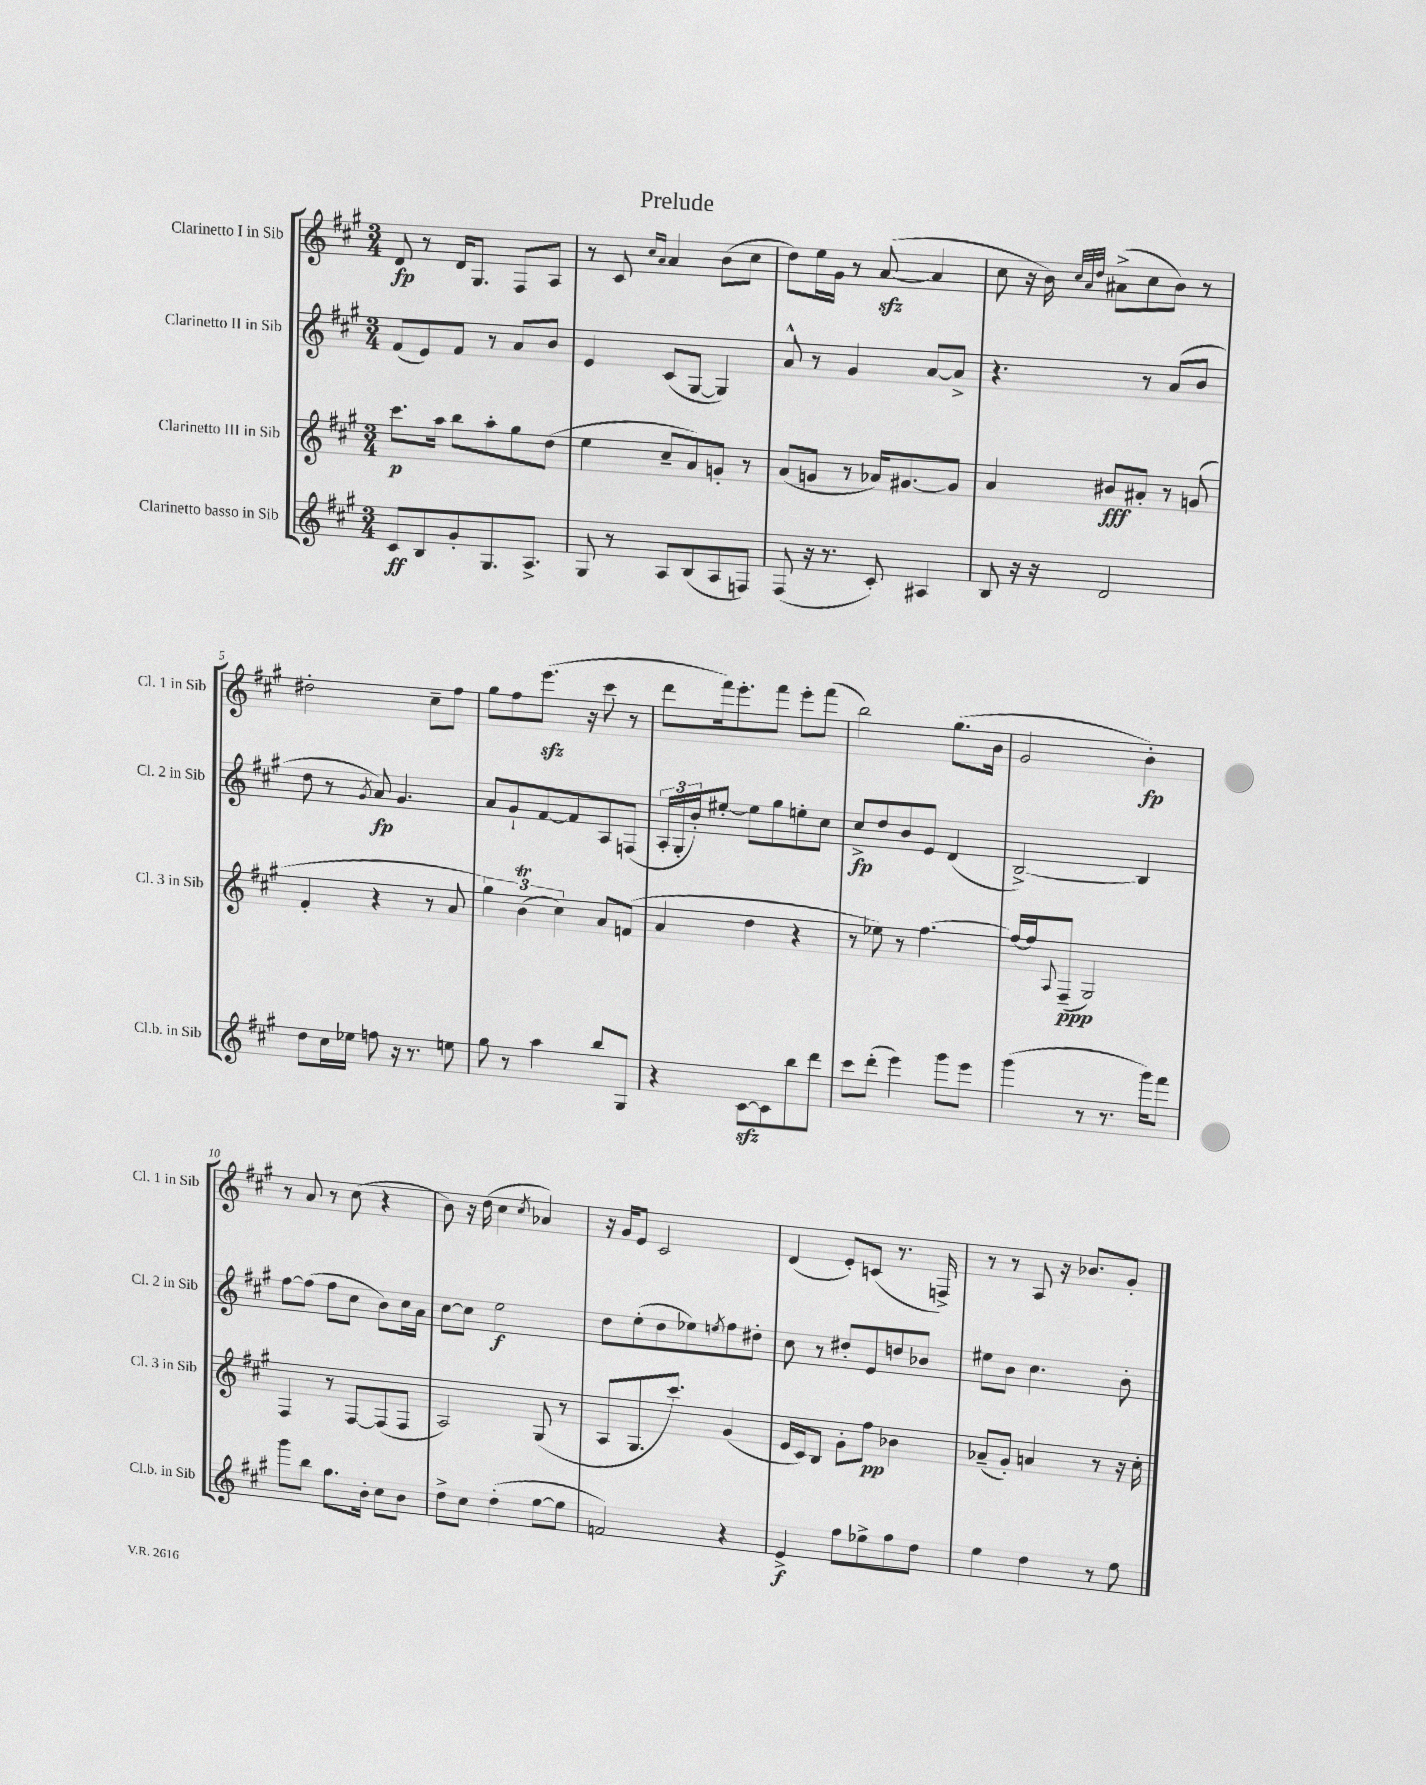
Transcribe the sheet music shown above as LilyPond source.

\header { title = "Prelude" }
<<
\new StaffGroup <<
\new Staff = "s0" \with { instrumentName = "Clarinetto I in Sib" shortInstrumentName = "Cl. 1 in Sib" } {
    \clef treble \key a \major \numericTimeSignature \time 3/4
    d'8\fp r8 d'16 gis8. fis8 a8 |
    r8 cis'8 \grace { cis''16 a'16 } a'4 b'8( cis''8 |
    d''8) e''16 gis'16 r8 a'8~\sfz( a'4 |
    cis''8 r16 b'16) \grace { cis''32 a'32 d''32 } ais'8->( cis''8 b'8) r8 |
    dis''2-. cis''8-- fis''8 |
    gis''8 fis''8 e'''8.\sfz( r16 cis'''8 r8 |
    d'''8 fis'''16) e'''8.-. fis'''8 e'''8-. fis'''8( |
    b''2) gis''8.( b'16 |
    gis'2 b'4-.\fp) |
    r8 a'8 r8 cis''8( r4 |
    b'8) r16 d''16( cis''4 \acciaccatura { cis''8 } aes'4) |
    r16 gis'16 e'8 cis'2 |
    d'4( e'8-.) c'8( r8. f16->) |
    r8 r8 a8 r16 bes'8. gis'8-. \bar "|." |
}
\new Staff = "s1" \with { instrumentName = "Clarinetto II in Sib" shortInstrumentName = "Cl. 2 in Sib" } {
    \clef treble \key a \major \numericTimeSignature \time 3/4
    fis'8( e'8) fis'8 r8 a'8 b'8 |
    e'4 cis'8( gis8~ gis4) |
    a'8-^ r8 gis'4 a'8~ a'8-> |
    r4. r8 a'8( b'8 |
    d''8 r8 \acciaccatura { gis'8 } a'8\fp) gis'4. |
    a'8 gis'8-! fis'8~ fis'8 a8 f8( |
    \tuplet 3/2 { a16-. gis16-. b'16-.) } eis''8~-. eis''8 gis''8 e''8-. cis''8 |
    cis''8->\fp d''8 b'8 e'8 d'4( |
    b2~->) b4 |
    fis''8~ fis''8( fis''8 cis''8 b'8) cis''16 a'16 |
    cis''8~ cis''8 e''2\f |
    d''8 e''8-.( d''8 ees''8) \acciaccatura { e''8 } fis''8 dis''8-. |
    cis''8 r8 dis''8-. e'8 d''8 bes'8 |
    eis''8 b'8 cis''4. b'8-. \bar "|." |
}
\new Staff = "s2" \with { instrumentName = "Clarinetto III in Sib" shortInstrumentName = "Cl. 3 in Sib" } {
    \clef treble \key a \major \numericTimeSignature \time 3/4
    cis'''8.\p a''16 b''8 a''8-. gis''8 d''8( |
    e''4 cis''8-- a'8) g'8-. r8 |
    a'8( g'8 r8 aes'16) gis'8.~ gis'8 |
    a'4 bis'8\fff ais'8-. r8 g'8( |
    fis'4-. r4 r8 a'8 |
    \tuplet 3/2 { gis''4) b'4\trill( cis''4) } a'8 f'8( |
    a'4 d''4 r4 |
    r8 ees''8) r8 fis''4.~ |
    fis''16~ fis''16 \appoggiatura { a8 } fis8--\ppp( gis2) |
    fis4 r8 fis8~ fis8( fis8 |
    a2) gis8( r8 |
    a8 gis8. cis'''8.) gis'4( |
    e'16 cis'16) b8 gis'8-. fis''8\pp bes'4 |
    aes'8--( gis'8-.) a'4 r8 r16 cis''16-. \bar "|." |
}
\new Staff = "s3" \with { instrumentName = "Clarinetto basso in Sib" shortInstrumentName = "Cl.b. in Sib" } {
    \clef treble \key a \major \numericTimeSignature \time 3/4
    cis'8\ff b8 gis'8-. gis8. a8.-> |
    gis8 r8 a8 b8( a8 f8) |
    fis8( r16 r8. cis'8-.) ais4 |
    b8 r16 r16 d'2 |
    d''8 cis''16 ees''16 f''8 r16 r8. e''8 |
    gis''8 r8 a''4 b''8 gis8 |
    r4 cis'8~\sfz cis'8 b''8 d'''8 |
    cis'''8 d'''8-.( e'''4) gis'''8 e'''8 |
    gis'''4( r8 r8. gis'''16) fis'''8 |
    gis'''8 b''8 gis''8. b'16-. cis''8 b'8 |
    d''8-> cis''8 d''4-.( e''8~ e''8 |
    f'2) r4 |
    e'4->\f fis''8 ees''8-> fis''8 d''8 |
    e''4 d''4 r8 e''8 \bar "|." |
}
>>
>>
